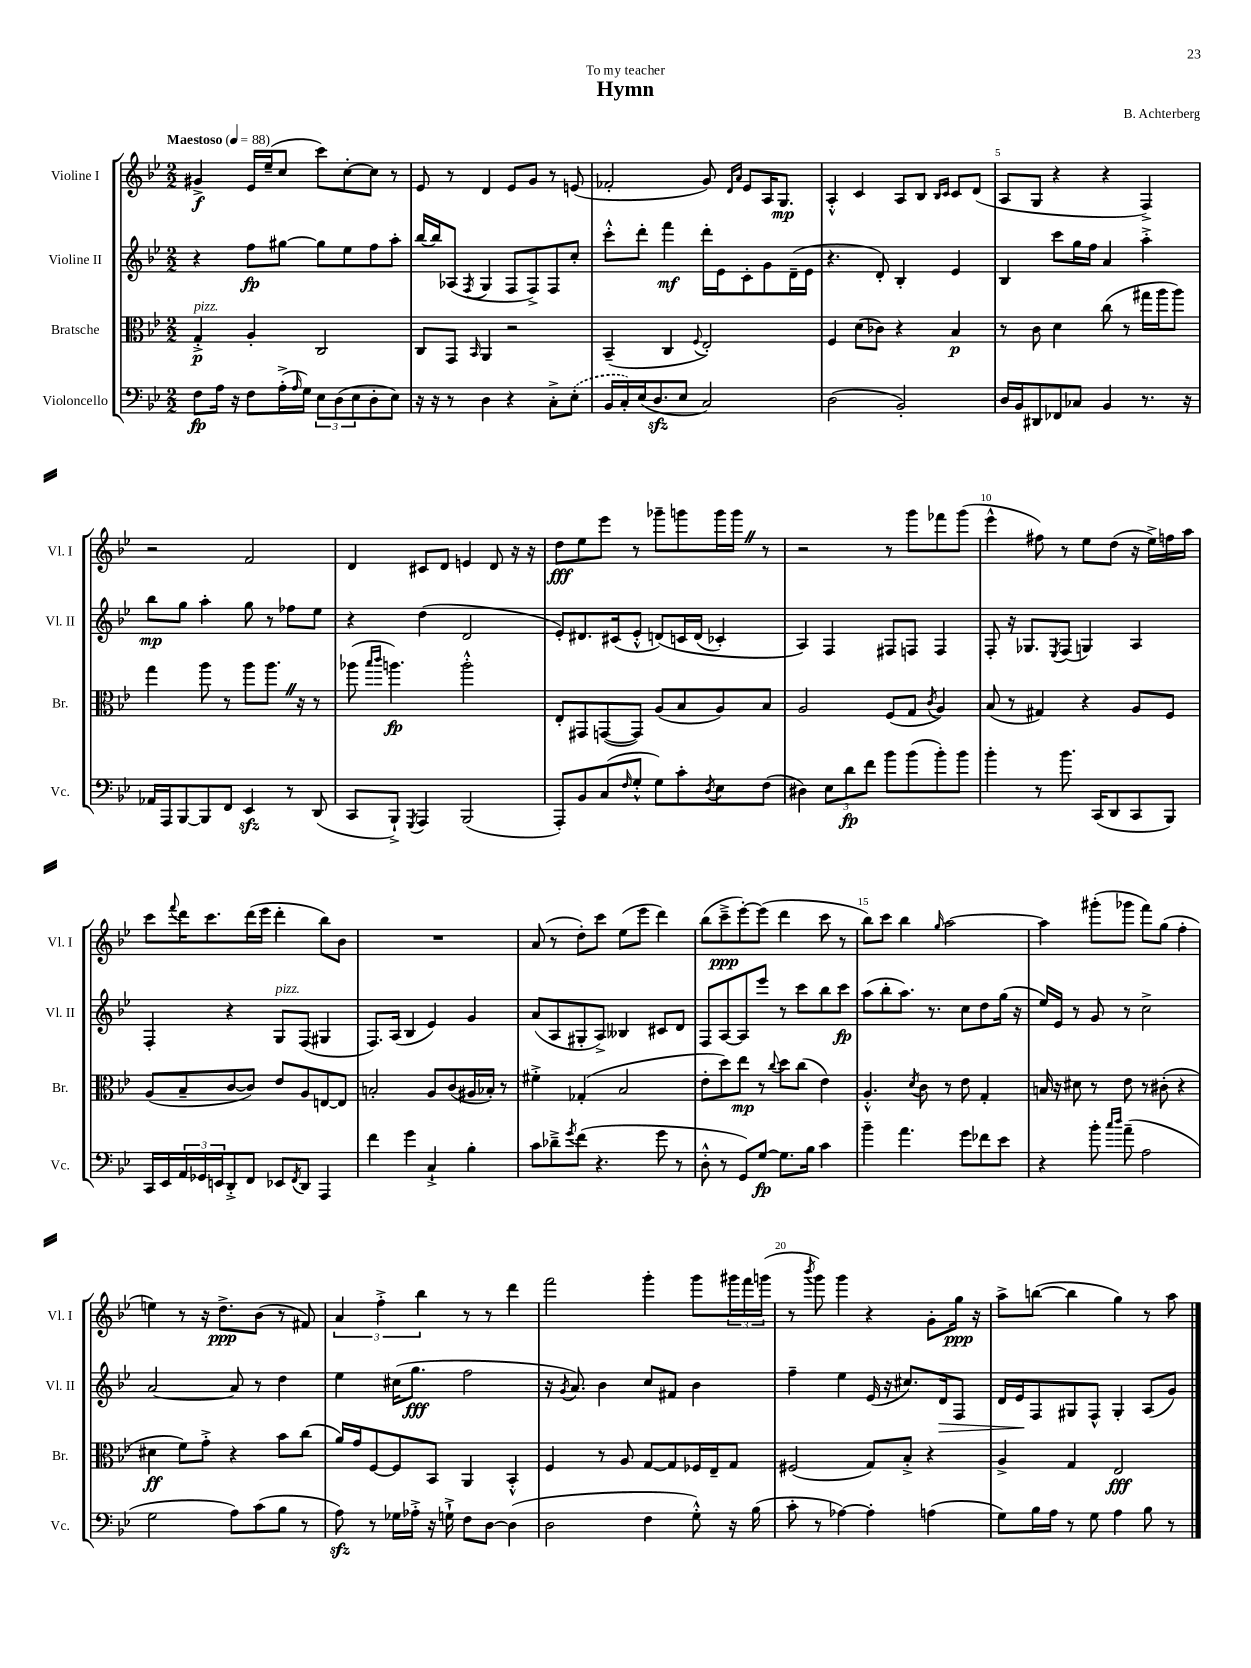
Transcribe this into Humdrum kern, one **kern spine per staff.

**kern	**dynam	**kern	**dynam	**kern	**dynam	**kern	**dynam
*part4	*part4	*part3	*part3	*part2	*part2	*part1	*part1
*staff4	*staff4	*staff3	*staff3	*staff2	*staff2	*staff1	*staff1
*I"Violoncello	*	*I"Bratsche	*	*I"Violine II	*	*I"Violine I	*
*I'Vc.	*	*I'Br.	*	*I'Vl. II	*	*I'Vl. I	*
*clefF4	*	*clefC3	*	*clefG2	*	*clefG2	*
*k[b-e-]	*	*k[b-e-]	*	*k[b-e-]	*	*k[b-e-]	*
*M2/2	*	*M2/2	*	*M2/2	*	*M2/2	*
*MM88	*	*MM88	*	*MM88	*	*MM88	*
=1	=1	=1	=1	=1	=1	=1	=1
!	!	!	!	!	!	!LO:TX:a:B:t=Maestoso	!
!	!	!LO:TX:a:i:t=pizz.	!	!	!	!	!
8F\L	fp	4G'^/	p	4r	.	4g#X^/	f
16A\Jk	.	.	.	.	.	.	.
16r	.	.	.	.	.	.	.
8F\L	.	4A'/	.	8ff\L	fp	16e-/LL	.
.	.	.	.	.	.	(16ee-~/J	.
(16A'^\L	.	.	.	[8gg#X\J	.	8cc/J	.
16qqA/	.	.	.	.	.	.	.
16G\JJ)	.	.	.	.	.	.	.
12E-\L	.	2C/	.	8gg#\L]	.	8ccc\L)	.
(12D\	.	.	.	.	.	.	.
.	.	.	.	8ee-\	.	[8cc'\	.
12E-\	.	.	.	.	.	.	.
8D'\	.	.	.	8ff\	.	8cc\J]	.
8E-\J)	.	.	.	8aa'\J	.	8r	.
=2	=2	=2	=2	=2	=2	=2	=2
16r	.	8C/L	.	[16bb-/LL	.	8e-/	.
16r	.	.	.	16bb-/J]	.	.	.
8r	.	8GG/J	.	(8A-X/J	.	8r	.
.	.	16qqBB-/	.	8qF/	.	.	.
4D\	.	4AA/	.	4G/	.	4d/	.
4r	.	2r	.	8F/L	.	8e-/L	.
.	.	.	.	8F^/)	.	8g/J	.
8C'^\L	.	.	.	8F/	.	8r	.
(8E-'\J	.	.	.	8cc'/J	.	(8en/	.
=3	=3	=3	=3	=3	=3	=3	=3
16BB-/LL	.	(4BB-~/	.	8ccc'^^\L	.	2f-X'/	.
16C'/)	.	.	.	.	.	.	.
(16E-/J	.	.	.	8ddd'\J	.	.	.
8.Dzz/	.	.	.	.	.	.	.
.	.	4C/	.	4fff\	mf	.	.
8E-/J	.	.	.	.	.	.	.
.	.	8qqF/	.	.	.	.	.
2C/)	.	2E-'/)	.	16ddd'\LL	.	8g/)	.
.	.	.	.	16e-\J	.	.	.
.	.	.	.	.	.	16qqd/LL	.
.	.	.	.	.	.	16qqa/JJ	.
.	.	.	.	8c'\	.	8e-/L	.
.	.	.	.	8g\	.	16A/K	.
.	.	.	.	.	.	8.G/J	mp
.	.	.	.	(16d~\L	.	.	.
.	.	.	.	16e-\JJ	.	.	.
=4	=4	=4	=4	=4	=4	=4	=4
(2D\	.	4F/	.	4.r	.	4A'^^/	.
.	.	(8d\L	.	.	.	4c/	.
.	.	8c-X\J)	.	8d'/)	.	.	.
2BB-'/)	.	4r	.	4B-'/	.	8A/L	.
.	.	.	.	.	.	8B-/J	.
.	.	.	.	.	.	16qqB-/LL	.
.	.	.	.	.	.	16qqc/JJ	.
.	.	4B-/	p	4e-/	.	8c/L	.
.	.	.	.	.	.	(8d/J	.
=5	=5	=5	=5	=5	=5	=5	=5
16D/LL	.	8r	.	4B-/	.	8A/L	.
16BB-/J	.	.	.	.	.	.	.
8DD#X/	.	8c\	.	.	.	8G/J	.
8FF-X/	.	4d\	.	8ccc\L	.	4r	.
8C-X/J	.	.	.	16gg\L	.	.	.
.	.	.	.	16ff\JJ	.	.	.
4BB-/	.	(8cc\	.	4a/	.	4r	.
.	.	8r	.	.	.	.	.
8.r	.	16gg#X\LL	.	4aa'^\	.	4F^/)	.
.	.	16aa\J	.	.	.	.	.
.	.	8aa\J)	.	.	.	.	.
16r	.	.	.	.	.	.	.
!!LO:LB:g=z
=6	=6	=6	=6	=6	=6	=6	=6
16AA-X/LL	.	4gg\	.	8bb-\L	mp	2r	.
16AAA/J	.	.	.	.	.	.	.
[8BBB-/	.	.	.	8gg\J	.	.	.
8BBB-/]	.	8aa\	.	4aa'\	.	.	.
8FF/J	.	8r	.	.	.	.	.
4EE-zz/	.	8aa\L	.	8gg\	.	2f/	.
.	.	8.aaZ\J	.	8r	.	.	.
8r	.	.	.	8ff-X\L	.	.	.
.	.	16r	.	.	.	.	.
(8DD/	.	8r	.	8ee-\J	.	.	.
=7	=7	=7	=7	=7	=7	=7	=7
8CC/L	.	(8aa-X\	.	4r	.	4d/	.
.	.	16qqbb-/LL	.	.	.	.	.
.	.	16qqccc/JJ	.	.	.	.	.
8BBB-`^/J)	.	4.aan\)	fp	.	.	.	.
8qGGG/	.	.	.	.	.	.	.
4AAA/	.	.	.	(4dd\	.	8c#X/L	.
.	.	.	.	.	.	8d/J	.
(2BBB-/	.	2aa'^^\	.	2d/	.	4en/	.
.	.	.	.	.	.	8d/	.
.	.	.	.	.	.	16r	.
.	.	.	.	.	.	16r	.
=8	=8	=8	=8	=8	=8	=8	=8
8AAA'/L)	.	8E-'/L	.	8e-'/L)	.	8dd\L	fff
8BB-/	.	8GG#X/	.	8.d#X/	.	8ee-\	.
(8C/	.	([8GGn/	.	.	.	8eee-\J	.
.	.	.	.	(16c#X/k	.	.	.
16qqF/	.	.	.	.	.	.	.
8G'^^/J	.	8GG/J])	.	8e-'^^/J	.	8r	.
8G\L)	.	(8A/L	.	(8dn/L)	.	8ggg-X~\L	.
8c'\	.	8B-/	.	16cn/L	.	8gggn\	.
.	.	.	.	(16d/JJ	.	.	.
8qD/	.	.	.	.	.	.	.
8E-\	.	8A/)	.	4c-X'/)	.	16ggg\L	.
.	.	.	.	.	.	16gggZ\JJ	.
(8F\J	.	8B-/J	.	.	.	8r	.
=9	=9	=9	=9	=9	=9	=9	=9
4D#X\)	.	2A/	.	4A/)	.	2r	.
12E-\L	.	.	.	4F/	.	.	.
12d\	fp	.	.	.	.	.	.
12f\J	.	.	.	.	.	.	.
8b-\L	.	(8F/L	.	8F#X/L	.	8r	.
(8b-\	.	8G/J	.	8Fn/J	.	8ggg\L	.
.	.	8qc/	.	.	.	.	.
8b-'\)	.	4A/)	.	4F/	.	8fff-X\	.
8b-\J	.	.	.	.	.	(8ggg\J	.
=10	=10	=10	=10	=10	=10	=10	=10
4b-'\	.	(8B-/	.	8F'/	.	4eee-^^\	.
.	.	8r	.	16r	.	.	.
.	.	.	.	8.G-X/L	.	.	.
8r	.	4G#X/)	.	.	.	8ff#X\)	.
.	.	.	.	8qE-/	.	.	.
8.b-\	.	.	.	(8F/J	.	8r	.
.	.	4r	.	4Gn/)	.	8ee-\L	.
(16CC/KL	.	.	.	.	.	.	.
8DD/	.	.	.	.	.	(8dd\J	.
8CC/	.	8A/L	.	4A/	.	16r	.
.	.	.	.	.	.	16ee-^\LL)	.
8BBB-/J)	.	8F/J	.	.	.	16ffn\	.
.	.	.	.	.	.	16aa\JJ	.
!!LO:LB:g=z
=11	=11	=11	=11	=11	=11	=11	=11
16CC/LL	.	(8A/L	.	4F'/	.	8ccc\L	.
16EE-/	.	.	.	.	.	.	.
.	.	.	.	.	.	8qqfff/	.
24AA/	.	8B-~/	.	.	.	16ddd\K	.
24GG-X/	.	.	.	.	.	.	.
.	.	.	.	.	.	8.ccc\	.
24EEn/J	.	.	.	.	.	.	.
8DD'^/	.	[8c/	.	4r	.	.	.
8FF/J	.	8c/J])	.	.	.	(16ddd\L	.
.	.	.	.	.	.	16eee-\JJ	.
!	!	!	!	!LO:TX:a:i:t=pizz.	!	!	!
8EE-X/L	.	8e-/L	.	8G/L	.	4ddd'\	.
8qFF/	.	.	.	.	.	.	.
8DD/J	.	8A/	.	(8F/J	.	.	.
4AAA/	.	[8En/	.	4G#X/	.	8bb-\L)	.
.	.	8E/J]	.	.	.	8b-\J	.
=12	=12	=12	=12	=12	=12	=12	=12
4f\	.	2Bn'/	.	8.F/L)	.	1r	.
.	.	.	.	(16A/Jk	.	.	.
4g\	.	.	.	4B-/	.	.	.
4C`^/	.	8A/L	.	4e-/)	.	.	.
.	.	(8c/	.	.	.	.	.
4B-'\	.	16A#X/L	.	4g/	.	.	.
.	.	16B-X'/JJ)	.	.	.	.	.
.	.	8r	.	.	.	.	.
=13	=13	=13	=13	=13	=13	=13	=13
8c\L	.	4f#X'^\	.	(8a/L	.	(8a/	.
8d-X~^\	.	.	.	8A/	.	8r	.
8qg/	.	.	.	.	.	.	.
(8f\J	.	(4G-X'/	.	8G#X'/	.	8dd'\L)	.
4.r	.	.	.	8A^/J)	.	8ccc\J	.
.	.	2B-/	.	4B--X/	.	(8ee-\L	.
.	.	.	.	.	.	8eee-\J	.
8g\	.	.	.	8c#X/L	.	4ddd\)	.
8r	.	.	.	8d/J	.	.	.
=14	=14	=14	=14	=14	=14	=14	=14
8D'^^\	.	8e-'\L	.	8F/L	.	(8bb-\L	.
8r	.	8dd\)	.	[8A/	.	8ccc~^\	ppp
8GG/L)	.	8ee-\J	mp	8A/]	.	[8eee-'\)	.
[8G/J	fp	8r	.	8eee-/J	.	(8eee-\J]	.
.	.	8qqcc/	.	.	.	.	.
8.G\L]	.	8dd\L	.	8r	.	4ddd\	.
.	.	(8cc\J	.	8ccc\L	.	.	.
16B-\Jk	.	.	.	.	.	.	.
4c\	.	4e-\)	.	8bb-\	.	8ccc\	.
.	.	.	.	8ccc\J	fp	8r	.
=15	=15	=15	=15	=15	=15	=15	=15
4b-~\	.	4.A'^^/	.	(8aa\L	.	8bb-\L)	.
.	.	.	.	8bb-'\	.	8ccc\J	.
4.a\	.	.	.	8.aa\J)	.	4bb-\	.
.	.	8qd/	.	.	.	.	.
.	.	8c\	.	.	.	.	.
.	.	.	.	8.r	.	.	.
.	.	.	.	.	.	16qqgg/	.
.	.	8r	.	.	.	[2aa\	.
8g\L	.	8e-\	.	8cc\L	.	.	.
8f-X\	.	4G'/	.	8dd\	.	.	.
8e-\J	.	.	.	(16gg\Jk	.	.	.
.	.	.	.	16r	.	.	.
=16	=16	=16	=16	=16	=16	=16	=16
4r	.	16Bn/	.	16ee-/LL)	.	4aa\]	.
.	.	16r	.	16e-/JJ	.	.	.
.	.	8d#X\	.	8r	.	.	.
8b-'\	.	8r	.	8g/	.	(8ggg#X'\L	.
16qqcc/LL	.	.	.	.	.	.	.
16qqdd/JJ	.	.	.	.	.	.	.
(8a~\	.	8e-\	.	8r	.	8ggg-X\J	.
2A\	.	8r	.	2cc^\	.	8fff\L)	.
.	.	(8c#X'\	.	.	.	(8gg\J	.
.	.	4r	.	.	.	4ff'\	.
!!LO:LB:g=z
=17	=17	=17	=17	=17	=17	=17	=17
2G\	.	4d#X\	ff	[2a/	.	4een\)	.
.	.	8f\L)	.	.	.	8r	.
.	.	8g'^\J	.	.	.	16r	.
.	.	.	.	.	.	8.dd^\L	ppp
8A\L)	.	4r	.	8a/]	.	.	.
(8c\	.	.	.	8r	.	(8b-\J	.
8B-\J	.	8b-\L	.	4dd\	.	8r	.
8r	.	(8cc\J	.	.	.	8f#X/)	.
=18	=18	=18	=18	=18	=18	=18	=18
8Azz\)	.	16a/LL)	.	4ee-\	.	6a/	.
.	.	16g/J	.	.	.	.	.
8r	.	[8F/	.	.	.	.	.
.	.	.	.	.	.	6ff'^\	.
16G-X\LL	.	8F/]	.	(16cc#X\KL	.	.	.
16A-X'^\JJ	.	.	.	8.gg\J	fff	.	.
.	.	.	.	.	.	6bb-\	.
16r	.	8BB-/J	.	.	.	.	.
16Gn`^\	.	.	.	.	.	.	.
8F\L	.	4AA/	.	2ff\	.	8r	.
[8D\J	.	.	.	.	.	8r	.
(4D\]	.	4BB-'^^/	.	.	.	4ddd\	.
=19	=19	=19	=19	=19	=19	=19	=19
2D\	.	4F/	.	16r	.	2fff\	.
.	.	.	.	8qg/	.	.	.
.	.	.	.	8.a/)	.	.	.
.	.	8r	.	4b-\	.	.	.
.	.	8A/	.	.	.	.	.
4F\	.	[8G/L	.	8cc/L	.	4ggg'\	.
.	.	8G/]	.	8f#X/J	.	.	.
8G'^^\)	.	16F-X/L	.	4b-\	.	8ggg\L	.
.	.	16E-~/J	.	.	.	.	.
16r	.	8G/J	.	.	.	24ggg#X\L	.
.	.	.	.	.	.	24fff\	.
(16B-\	.	.	.	.	.	.	.
.	.	.	.	.	.	(24gggn\JJ	.
=20	=20	=20	=20	=20	=20	=20	=20
8c'\	.	(2F#X/	.	4ff~\	.	8r	.
.	.	.	.	.	.	8qbbb-/	.
8r	.	.	.	.	.	8ggg\)	.
[4A-X\)	.	.	.	4ee-\	.	4ggg\	.
4A-'\]	.	8G/L)	.	(16e-/	.	4r	.
.	.	.	.	16r	.	.	.
.	.	8B-'^/J	.	8.cc#X/L)	.	.	.
(4An\	.	4r	.	.	.	8g'\L	.
!	!	!	!	!	!LO:HP:b	!	!
.	.	.	.	16d/k	>	.	.
.	.	.	.	8F/J	.	16gg\Jk	ppp
.	.	.	.	.	.	16r	.
=21	=21	=21	=21	=21	=21	=21	=21
8G\L)	.	4A^/	.	16d/LL	.	8aa^\L	.
.	.	.	.	16e-/J	.	.	.
16B-\L	.	.	.	8F/	]	([8bbn\J	.
16A\JJ	.	.	.	.	.	.	.
8r	.	4G/	.	8G#X/	.	4bb\]	.
8G\	.	.	.	8F^^/J	.	.	.
4A\	.	2E-/	fff	4G#'/	.	4gg\)	.
8B-\	.	.	.	(8A/L	.	8r	.
8r	.	.	.	8g/J)	.	8aa\	.
==	==	==	==	==	==	==	==
*-	*-	*-	*-	*-	*-	*-	*-
